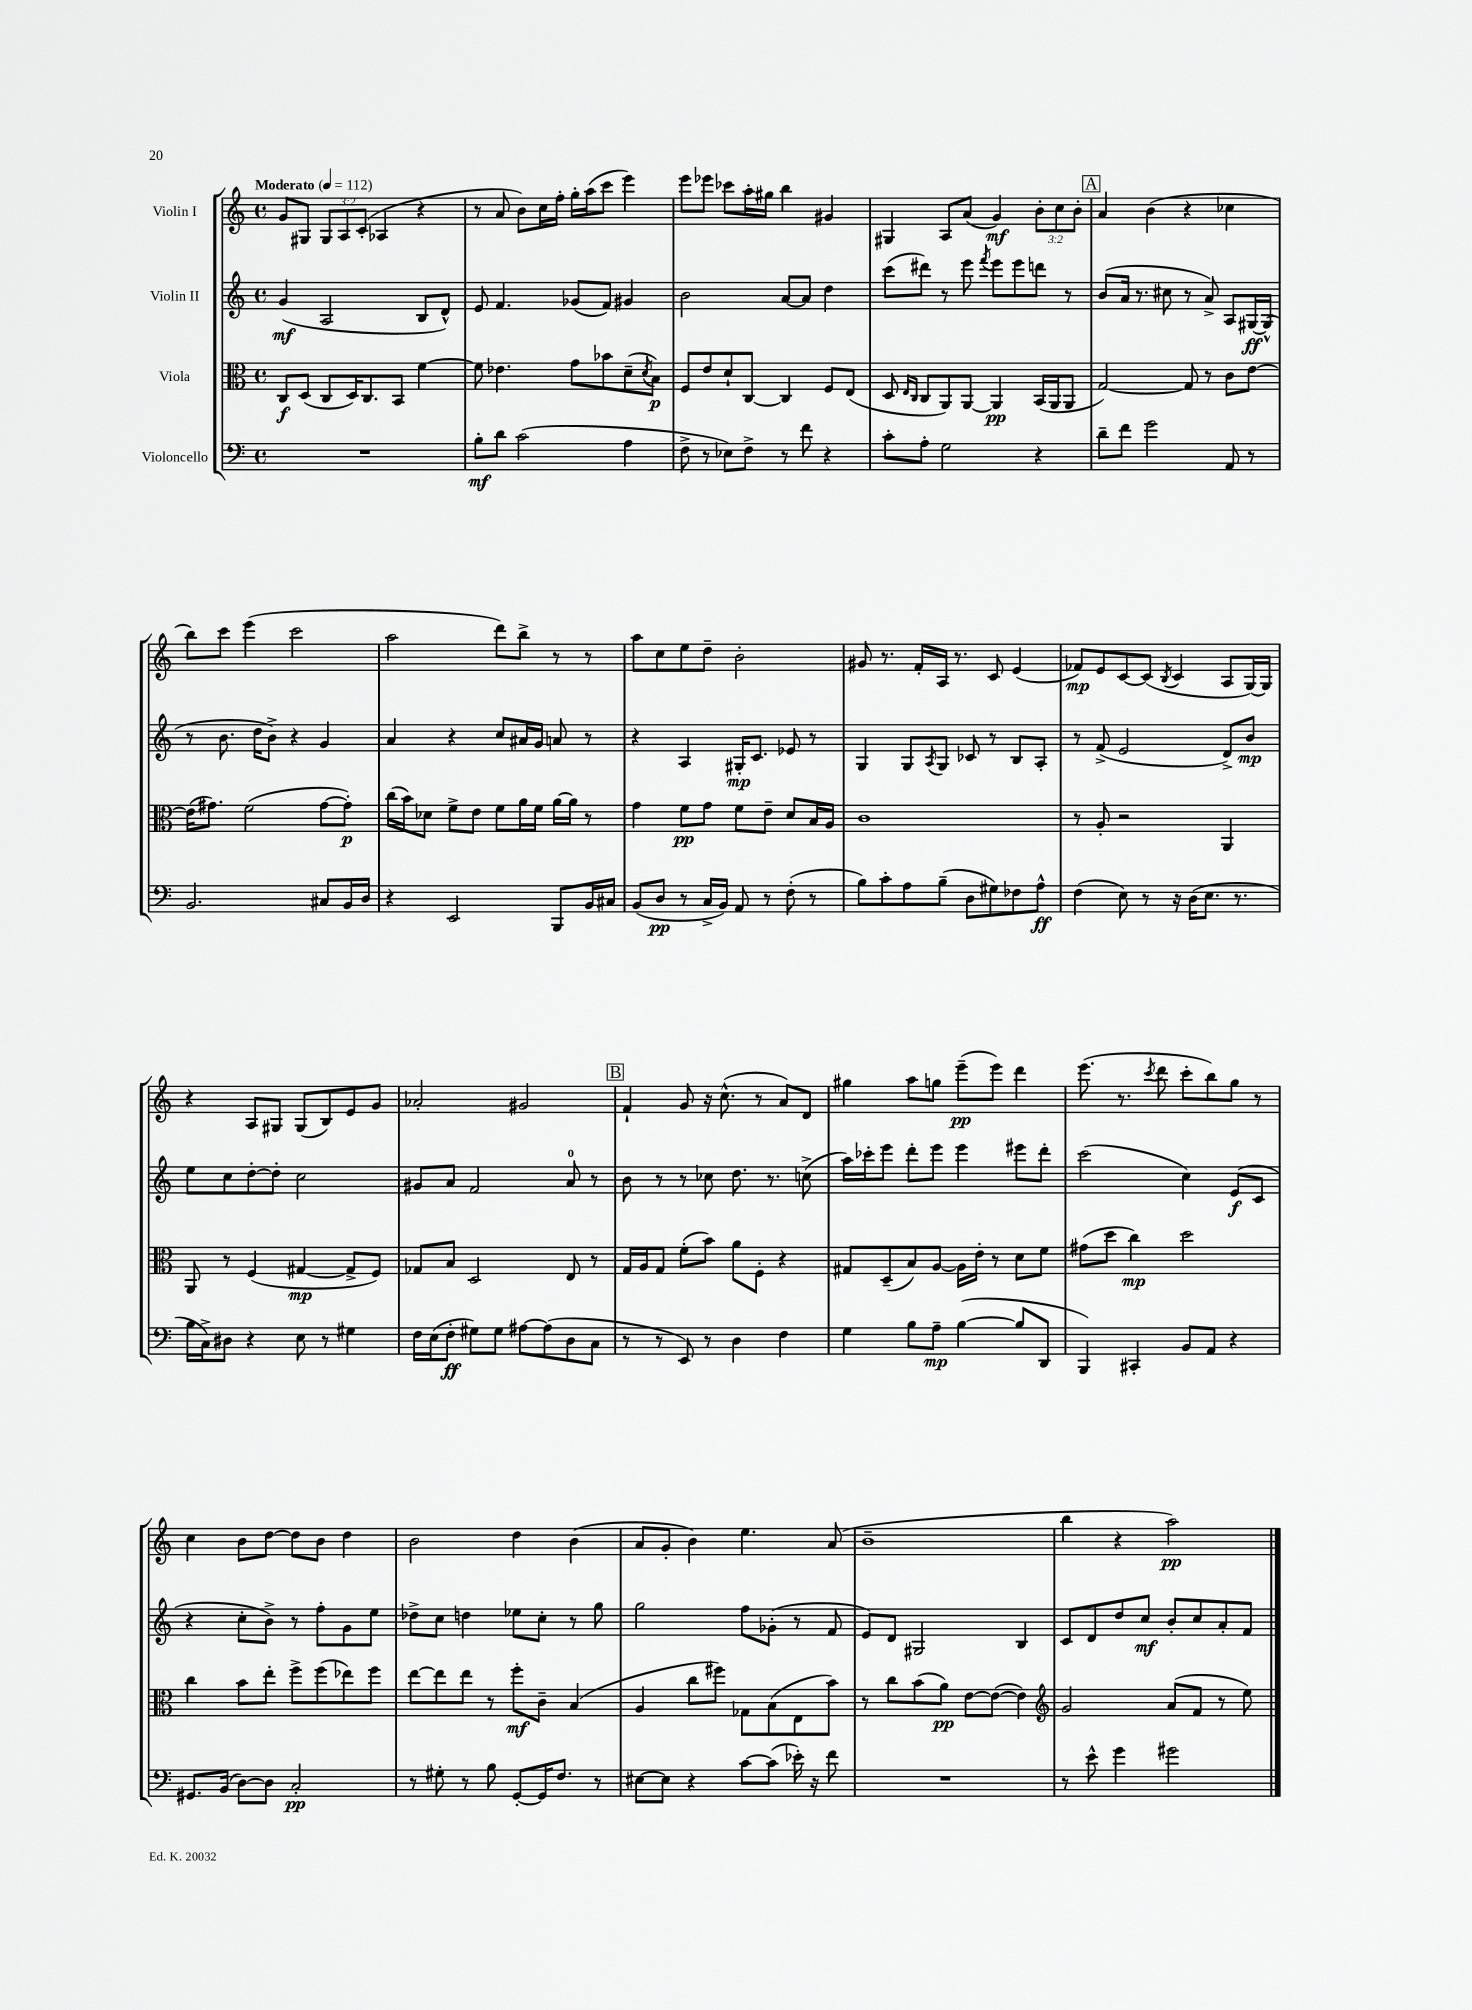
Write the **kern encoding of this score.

**kern	**kern	**kern	**kern
*staff4	*staff3	*staff2	*staff1
*clefF4	*clefC3	*clefG2	*clefG2
*k[]	*k[]	*k[]	*k[]
*M4/4	*M4/4	*M4/4	*M4/4
*met(c)	*met(c)	*met(c)	*met(c)
*MM112	*MM112	*MM112	*MM112
1r	8C/L	(4g/	8g/L
.	(8D/J	.	8G#/J
.	8C/L	2A/	12G#/L
.	.	.	12A/
.	16D/K)	.	.
.	.	.	(12c'/J
.	8.C/	.	.
.	.	.	4A-/
.	8BB/J	.	.
.	[4f\	8B/L	4r
.	.	8d^^/J)	.
=	=	=	=
8B'\L	8f\]	8e/	8r
8d\J	4.e-\	4.f/	8a/
(2c\	.	.	8b\L)
.	.	.	16cc\L
.	.	.	16ff'\JJ
.	8g\L	(8g-/L	16gg'\LL
.	.	.	(16aa\J
.	8b-\	8f/J)	8ccc\J
4A\	(8d~\	4g#/	4eee\)
.	8qd/	.	.
.	8B\J)	.	.
=	=	=	=
8F^\	8F/L	2b\	8eee\L
8r	8e/	.	8eee-\J
8E-\L)	8d`/	.	8ccc-\L
8F^\J	[8C/J	.	16aa'\L
.	.	.	16gg#\JJ
8r	4C/]	[8a/L	4bb\
8f\	.	8a/]J	.
4r	8F/L	4dd\	4g#/
.	(8E/J	.	.
=	=	=	=
8c'\L	8D/	(8ccc\L	4G#/
.	16qqE/LL	.	.
.	16qqC/JJ	.	.
8A'\J	8C/L	8ddd#\J)	.
2G\	8AA/)	8r	8A/L
.	[8AA/J	8eee\	(8a/J
.	.	8qfff/	.
.	4AA/]	8eee\L	4g/)
.	.	8eee\	.
4r	(16BB/LL	8ddd\J	12b'\L
.	16AA/J	.	.
.	.	.	12cc\
.	8AA/J	8r	.
.	.	.	12b'\J
=	=	=	=
8d~\L	[2G/)	(8b/L	4a/
8f\J	.	16a/Jk	.
.	.	8.r	.
2g\	.	.	(4b\
.	.	8cc#\	.
.	8G/]	8r	4r
.	8r	8a^/)	.
8AA/	8c\L	8A/L	4cc-\
8r	[8e\J	[16G#/L	.
.	.	(16G#^^/]JJ	.
=	=	=	=
2.BB/	(16e\]LK	8r	8bb\L)
.	8.g#\J)	.	.
.	.	8.b\	8ccc\J
.	(2f\	.	(4eee\
.	.	16dd\LK	.
.	.	8b^\J)	.
.	.	4r	2ccc\
8C#/L	[8g#\L	4g/	.
16BB/L	8g#'\]J)	.	.
16D/JJ	.	.	.
=	=	=	=
4r	(16cc\LL	4a/	2aa\
.	16b\J)	.	.
.	8d-\J	.	.
2EE/	8f^\L	4r	.
.	8e\J	.	.
.	8f\L	8cc/L	8ddd\L)
.	16a\L	16a#/L	8bb^\J
.	16f\JJ	16g/JJ	.
8BBB/L	[16a\LL	8a/	8r
.	16a\]JJ	.	.
16BB/L	8r	8r	8r
16C#/JJ	.	.	.
=	=	=	=
(8BB/L	4g\	4r	8aa\L
8D/J	.	.	8cc\
8r	8f\L	4A/	8ee\
16C^/LL	8g\J	.	8dd~\J
16BB/JJ)	.	.	.
8AA/	8f\L	16G#'/LK	2b'\
.	.	8.c/J	.
8r	8e~\J	.	.
(8F'\	8d/L	8e-/	.
8r	16B/L	8r	.
.	16A/JJ	.	.
=	=	=	=
8B\L)	1c	4G/	8g#/
8c'\	.	.	8.r
8A\	.	8G/L	.
.	.	.	16f'/LL
.	.	8qA/	.
(8B~\J	.	8G/J	16A/JJ
.	.	.	8.r
8D\L	.	8c-/	.
8G#\)	.	8r	8c/
8F-\	.	8B/L	(4e/
8A^^\J	.	8A'/J	.
=	=	=	=
(4F\	8r	8r	8f-/L)
.	8A'/	(8f^/	8e/
8E\)	2r	2e/	[8c/
8r	.	.	(8c/]J
.	.	.	8qB/
16r	.	.	4c/
(16D\LK	.	.	.
8.E\J	.	.	.
.	4AA/	8d^/L)	8A/L
8.r	.	.	.
.	.	8b/J	[16G/L)
.	.	.	16G/]JJ
=	=	=	=
16B\LL	8AA/	8ee\L	4r
16C^\J)	.	.	.
8D#\J	8r	8cc\	.
4r	(4F/	[8dd'\	8A/L
.	.	8dd'\]J	8G#/J
8E\	[4G#/	2cc\	(8G#/L
8r	.	.	8B/)
4G#\	8G#^/]L	.	8e/
.	8F/J)	.	8g/J
=	=	=	=
16F\LL	8G-/L	8g#/L	2a-'/
(16E\J	.	.	.
8F'\J	8B/J	8a/J	.
8G#\L)	2D/	2f/	.
8G#\J	.	.	.
[8A#\L	.	.	2g#/
(8A#\]	.	.	.
8D\	8E/	8a/	.
8C\J	8r	8r	.
=	=	=	=
8r	16G/LL	8b\	4f`/
.	16A/J	.	.
8r	8G/J	8r	.
8EE/)	(8f'\L	8r	8g/
8r	8b\J)	8cc-\	16r
.	.	.	(8.cc^^\
4D\	8a\L	8.dd\	.
.	8F'\J	.	8r
.	.	8.r	.
4F\	4r	.	8a/L)
.	.	(8cc^\	8d/J
=	=	=	=
4G\	8G#/L	16aa\LL)	4gg#\
.	.	16ccc-'\J	.
.	(8D~/	8eee\J	.
8B\L	8B/)	8ddd'\L	8aa\L
8A~\J	[8A/J	8eee\J	8gg\J
([4B\	16A\]LL	4eee\	(8eee~\L
.	16e'\JJ	.	.
.	8r	.	8eee\J)
8B/]L	8d\L	8eee#\L	4ddd\
8DD/J	8f\J	8ddd'\J	.
=	=	=	=
4BBB/)	(8g#\L	(2ccc\	(8.eee\
.	8dd\J	.	.
.	.	.	8.r
4CC#'/	4cc\)	.	.
.	.	.	8qccc/
.	.	.	8ddd\
8BB/L	2dd\	4cc\)	8ccc'\L
8AA/J	.	.	8bb\)
4r	.	(8e/L	8gg\J
.	.	8c/J	8r
=	=	=	=
8.GG#/L	4cc\	4r	4cc\
(16BB/Jk	.	.	.
[8D\L)	8b\L	8cc'\L	8b\L
8D\]J	8ee'\J	8b^\J)	[8dd\J
2C'/	8ff^\L	8r	8dd\]L
.	(8ff\	8ff'\L	8b\J
.	8ee-\)	8g\	4dd\
.	8ff\J	8ee\J	.
=	=	=	=
8r	[8ee\L	8dd-^\L	2b\
8G#'\	8ee\]	8cc\J	.
8r	8ee\J	4dd\	.
8B\	8r	.	.
[8GG'/L	8ff'\L	8ee-\L	4dd\
16GG/]K	8c~\J	8cc'\J	.
8.F/J	.	.	.
.	(4B/	8r	(4b\
8r	.	8gg\	.
=	=	=	=
[8E#\L	4A/	2gg\	8a/L
8E#\]J	.	.	8g'/J
4r	8cc\L	.	4b\)
.	8ff#\J)	.	.
[8c\L	8G-\L	8ff\L	4.ee\
(8c\]J	(8B\	(8g-'\J	.
16e-'\)	8E\	8r	.
16r	.	.	.
8f\	8b\J)	8f/	(8a/
=	=	=	=
1r	8r	8e/L)	1b~
.	8cc\L	8d/J	.
.	(8b\	2G#/	.
.	8a\J)	.	.
.	[8e\L	.	.
.	(8e\_J	.	.
.	4e\])	4B/	.
=	=	=	=
*	*clefG2	*	*
8r	2g/	8c/L	4bb\
8e^^\	.	8d/	.
4g\	.	8dd/	4r
.	.	8cc/J	.
2g#\	(8a/L	8b'/L	2aa\)
.	8f/J	8cc/	.
.	8r	8a'/	.
.	8ee\)	8f/J	.
==	==	==	==
*-	*-	*-	*-
